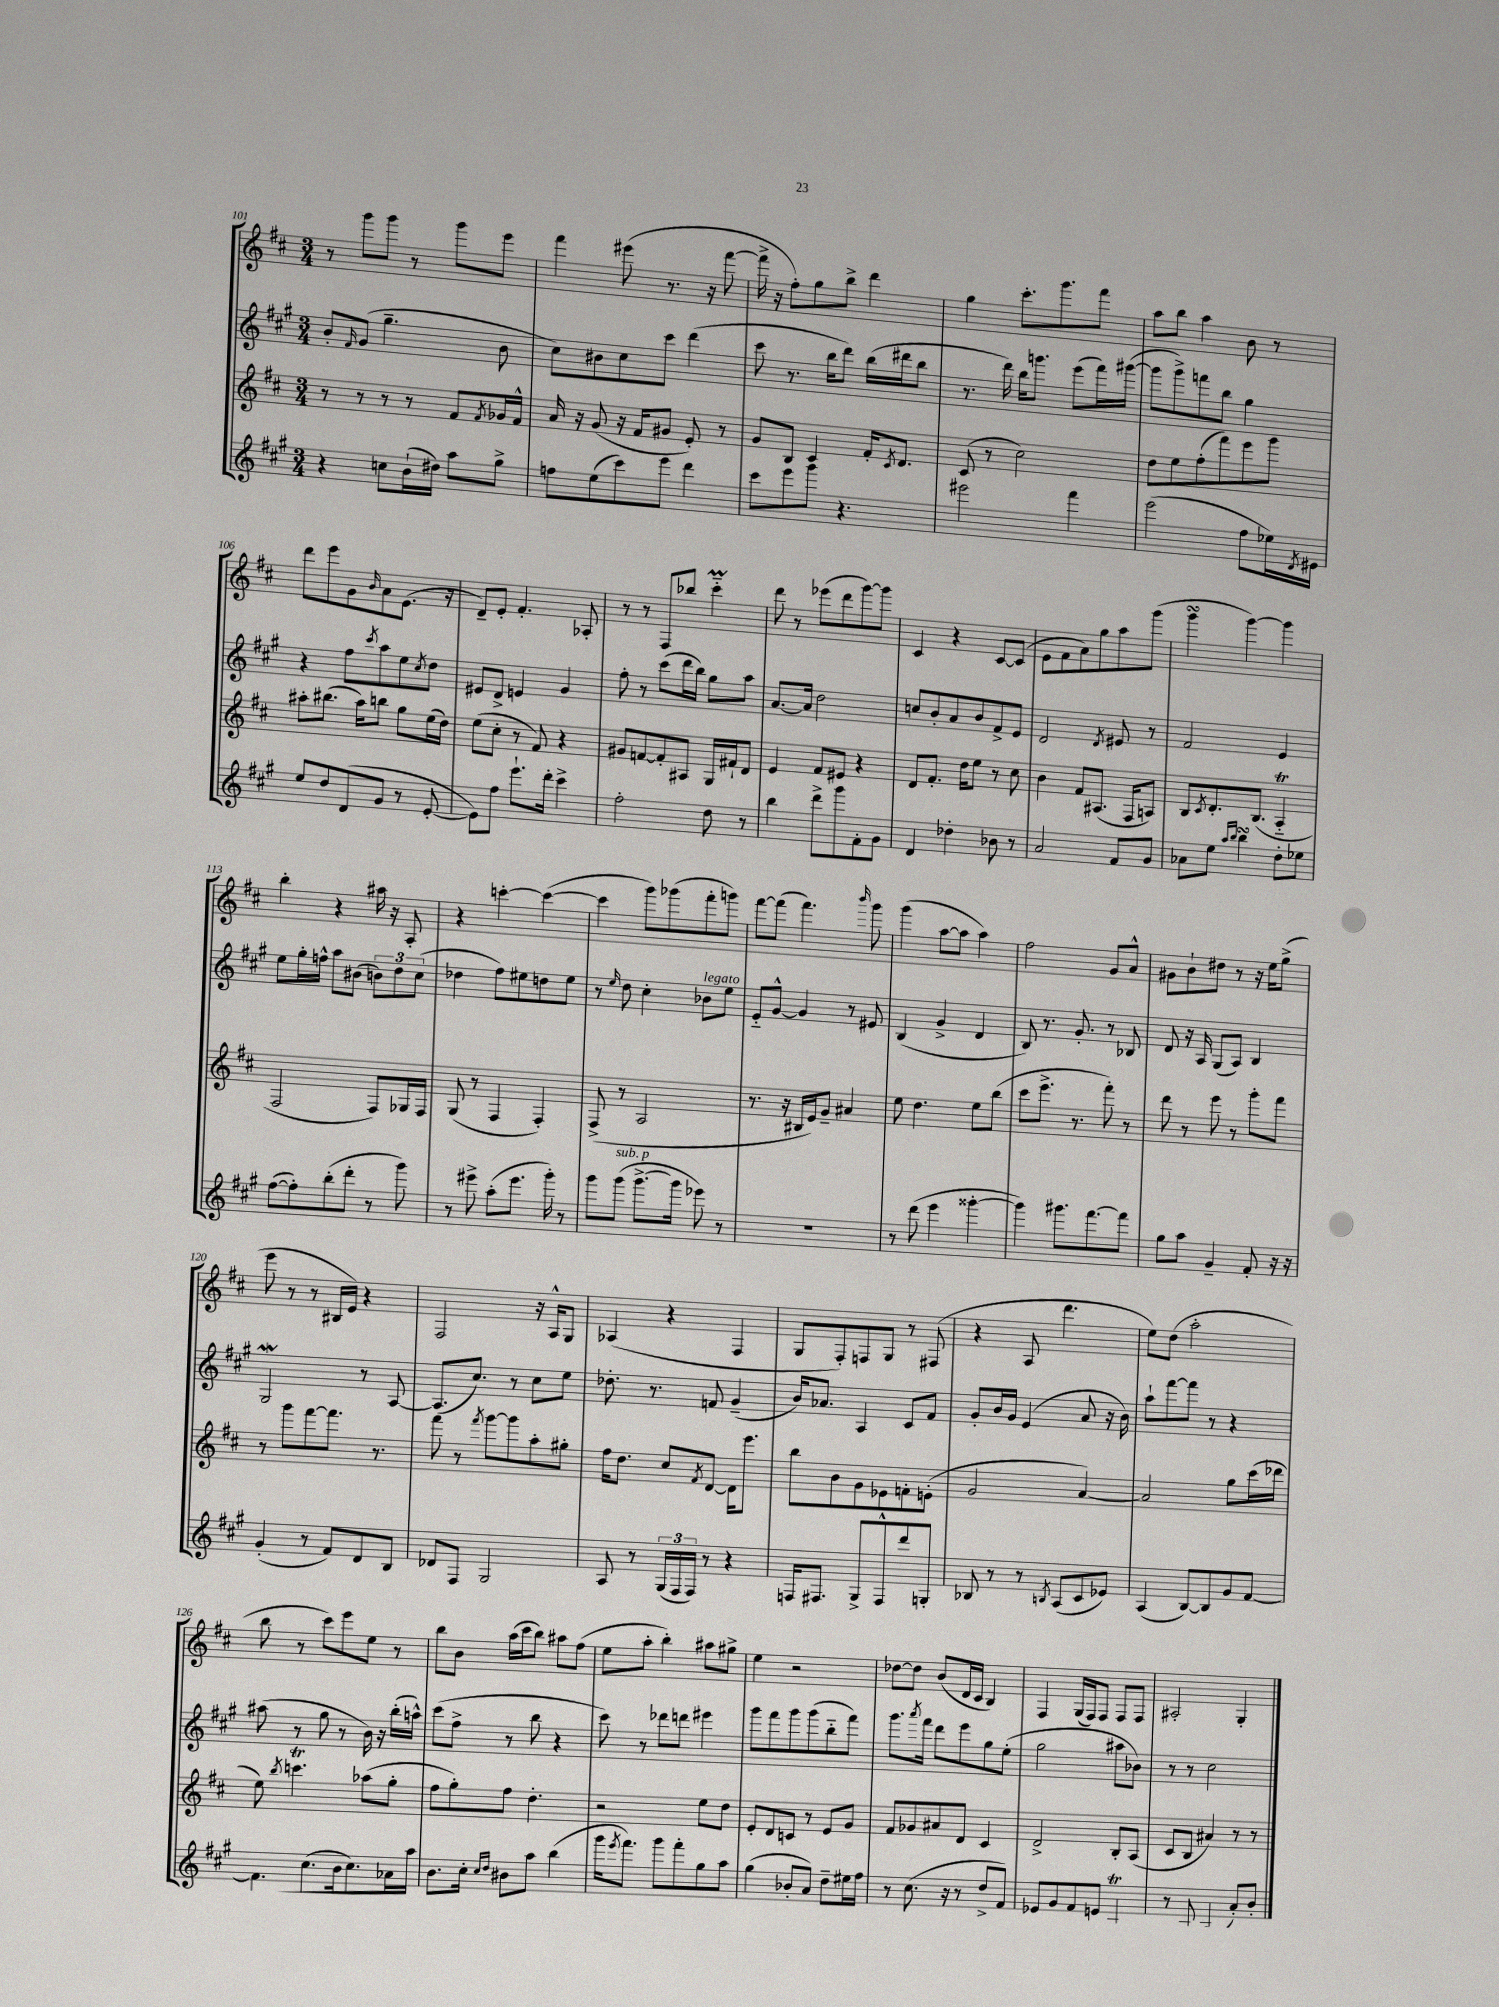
<<
\new StaffGroup <<
\new Staff = "s0" {
    \clef treble \key d \major \numericTimeSignature \time 3/4
    r8 g'''8 g'''8 r8 g'''8 e'''8 |
    fis'''4 eis'''8( r8. r16 fis'''8~ |
    fis'''16-> r16 fis''8-.) g''8 b''8-> d'''4 |
    g''4 cis'''8.-. g'''8. fis'''8 |
    a''8 b''8 a''4 b'8 r8 |
    d'''8 e'''8 g'8 \grace { b'16 } a'8 e'8.( r16 |
    d'8--) e'8-. fis'4.-. aes8-. |
    r8 r8 fis8 bes''8 cis'''4-_\prall |
    d'''8 r8 ees'''8( d'''8 g'''8~) g'''8 |
    cis'4 r4 cis'8~ cis'8( |
    e'8 fis'8 a'8) g''8 a''8 g'''8( |
    g'''4\turn g'''4~) g'''4 |
    b''4-. r4 ais''16 r16 a8-. |
    r4 c'''4~-. c'''4~( |
    c'''4 g'''8) ges'''8( fis'''8-. g'''8) |
    fis'''8~ fis'''8( fis'''4.) \grace { b'''16 } g'''8 |
    g'''4( a''8~ a''8 a''4) |
    fis''2 g'8 a'8-^ |
    gis'8 b'8-! dis''8 r8 r16 e''16 g''8->( |
    e'''8 r8 r8 bis16 e'16) r4 |
    fis2 r16 a16-^ g8 |
    aes4( r4 fis4 |
    g8 fis8-.) f8 g8 r8 fis8( |
    r4 a8 d'''4. |
    e''8) d''8( a''2-. |
    b''8 r8 cis'''8) e'''8 e''8 r8 |
    b''8 b'8 a''16( cis'''16 b''8) ais''8 fis''8( |
    e''8 a''8-. b''4-.) ais''8 gis''8-> |
    e''4 r2 |
    des''8~ des''8 b'8( d'16 cis'16 b4) |
    fis4 g16( fis16) fis8 fis8 fis8 |
    ais2-. g4-. \bar "|." |
}
\new Staff = "s1" {
    \clef treble \key a \major \numericTimeSignature \time 3/4
    b'8-. \grace { fis'16 } gis'8( gis''4.-- b'8 |
    cis''8) bis'8 cis''8 cis'''8 d'''4( |
    cis'''8 r8. b''16 d'''8) b''16( dis'''16 b''8 |
    r8. d'''16) b''16 g'''8. e'''8( fis'''16) gis'''16~( |
    gis'''8 gis'''8->) f'''8 b''8 gis''4 |
    r4 fis''8 \acciaccatura { cis'''8 } a''8 e''8 \acciaccatura { cis''8 } d''8 |
    eis'8 d'8-> e'4 gis'4 |
    fis''8-. r8 cis'''8( d'''16 b''16) gis''8 a''8 |
    a'8.~ a'16 d''2 |
    c''8 b'8-. a'8 b'8 fis'8-> e'8 |
    d'2 \acciaccatura { d'8 } eis'8 r8 |
    fis'2 e'4 |
    e''8 gis''16-. f''16-^ a''8 bis'8( \tuplet 3/2 { b'8) d''8 cis''8( } |
    des''4 fis''8) eis''8 d''8 eis''8 |
    r8 \grace { e''16 } d''8 cis''4-. bes'8^\markup { \italic "legato" } e''8 |
    e'8-_ gis'8~-^ gis'4 r8 eis'8 |
    b4( gis'4-> d'4 |
    b8) r8. gis'8.-. r8 bes8 |
    d'8 r16 a16 gis8( a8) b4 |
    gis2\mordent r8 a8~ |
    a8.( cis''8.) r8 cis''8 e''8 |
    des''8.-. r8. f'8 gis'4--( |
    b'16) aes'8. a4 cis'8 fis'8 |
    gis'8-. b'16 gis'16 e'4( a'8 r16 b'16) |
    a''8-! fis'''8~ fis'''8 r8 r4 |
    ais''8( r8 gis''8 r8 b'16) r16 b''16-.( a''16-^) |
    cis'''8( fis''8-> r8 b''8 r4 |
    cis'''8) r8 des'''8 d'''8 eis'''4 |
    gis'''8 fis'''8 gis'''8 gis'''8( b''8-_ fis'''8) |
    gis'''8. \acciaccatura { a'''8 } fis'''16 d'''8 e'''8 gis''8 e''8-.( |
    gis''2 ais''8 bes'8) |
    r8 r8 cis''2 \bar "|." |
}
\new Staff = "s2" {
    \clef treble \key d \major \numericTimeSignature \time 3/4
    r8 r8 r8 r8 fis'8 \acciaccatura { fis'8 } ges'16 fis'16-^ |
    a'16 r16 g'8( r16 fis'16 gis'8 e'8-.) r8 |
    g'8 b8 cis'4 fis'16-. \acciaccatura { cis'8 } d'8. |
    cis'8( r8 cis''2) |
    d''8 e''8 fis''8-.( fis'''8) e'''8 g'''8 |
    ais''8-. bis''8.( ais''16) b''8 g''8 e''16( d''16) |
    e''8( cis''8-. r8 fis'8) r4 |
    gis'8 f'8~ f'8-. ais8 g16 fis'16-! d'8 |
    e'4 fis'8 eis'8 r4 |
    d'8 fis'8.-. d''16 e''8 r8 cis''8 |
    b'4 fis'8 ais8.( fis16 a8) |
    b8 \acciaccatura { cis'8 } d'8.-. b8.( a4-_\trill |
    fis2 fis8) ges16 fis16 |
    g8( r8 fis4 fis4-.) |
    fis8->( r8 a2 |
    r8. r16 bis16 e'16) g'8-- ais'4 |
    e''8 d''4. e''8 b''8( |
    cis'''8 e'''8.-> r8. fis'''8-.) r8 |
    d'''8 r8 e'''8 r8 g'''8-. fis'''8 |
    r8 g'''8 fis'''8~ fis'''8. r8. |
    fis'''8 r8 \acciaccatura { fis'''8 } g'''8~ g'''8 a''8-. gis''8-. |
    fis''16 d''8. cis''8 \acciaccatura { fis'8 } d'8~ d'16 e'''8. |
    b''8 b'8 g'8 ees'8 f'8-. e'8-.( |
    g'2 a'4~) |
    a'2 g''8 cis'''16( des'''16 |
    e''8) \acciaccatura { b''8 } c'''4.\trill aes''8( g''8-. |
    fis''8 g''8-.) fis''8 d''4.-. |
    r2 e''8 d''8 |
    e'8-. d'8 c'8 r8 e'8 g'8 |
    fis'8 ges'8 ais'8 d'8 cis'4 |
    d'2-> b8-. a8( |
    cis'8 b8 ais'4) r8 r8 \bar "|." |
}
\new Staff = "s3" {
    \clef treble \key a \major \numericTimeSignature \time 3/4
    r4 c''8 b'16-!( dis''16) a''8 gis''8-> |
    f''8 e''8( cis'''8) e'''8 d'''4 |
    cis'''8 e'''8 gis'''8 r4. |
    eis'''2 fis'''4 |
    e'''2( fis''8 ees''16) \acciaccatura { d'8 } eis'16 |
    e''8 d''8 d'8( gis'8 r8 e'8~-. |
    e'8) fis''8 e'''8.-! d'''16-. cis'''4-> |
    fis''2-. d''8 r8 |
    b''4 d'''8-> gis'''8 fis'8-. gis'8 |
    d'4 des''4-. bes'8 r8 |
    a'2 fis'8 gis'8 |
    aes'8 e''8 \grace { a''16 b''16 } b''4\turn d''8-. ees''8 |
    fis''8~( fis''8-.) b''8-.( d'''8-. r8 gis'''8) |
    r8 eis'''8-> a''8-.( eis'''8. gis'''16-.) r8 |
    gis'''8 gis'''8^\markup { \italic "sub. p" }( gis'''8.~-> gis'''16 ees'''8) r8 |
    R2. |
    r8 d'''8( e'''4 gisis'''4~-. |
    gisis'''4) gis'''8. fis'''8.~ fis'''8 |
    gis''8 a''8 gis'4-- fis'8-. r16 r16 |
    gis'4-.( r8 fis'8) d'8 b8 |
    des'8 fis8 gis2 |
    a8 r8 \tuplet 3/2 { gis16( fis16 fis16) } r8 r4 |
    f16 fis8. gis8-> fis8-^ d'''8 g8-. |
    bes8 r8 r8 \acciaccatura { b8 } a8( cis'8 ees'8) |
    a4( b8~) b8 gis'8 fis'8~ |
    fis'8. cis''8.( b'16 cis''8.) aes'16 a''16 |
    b'8. cis''16-. \grace { cis''16 d''16 } bis'8 a''8 b''4( |
    gis'''16 \acciaccatura { e'''8 } fis'''8.) gis'''8 fis'''8-. gis''8 a''8 |
    gis''4( bes'8-. a'8) d''8-- eis''16 fis''16 |
    r8 cis''8.( r16 r8 d''8-> fis'8) |
    ees'8 gis'8 fis'8 e'8 fis4-.\trill |
    r8 fis8 a4( a'8-.) b'8-. \bar "|." |
}
>>
>>
\layout { \context { \Score currentBarNumber = #101 } }
